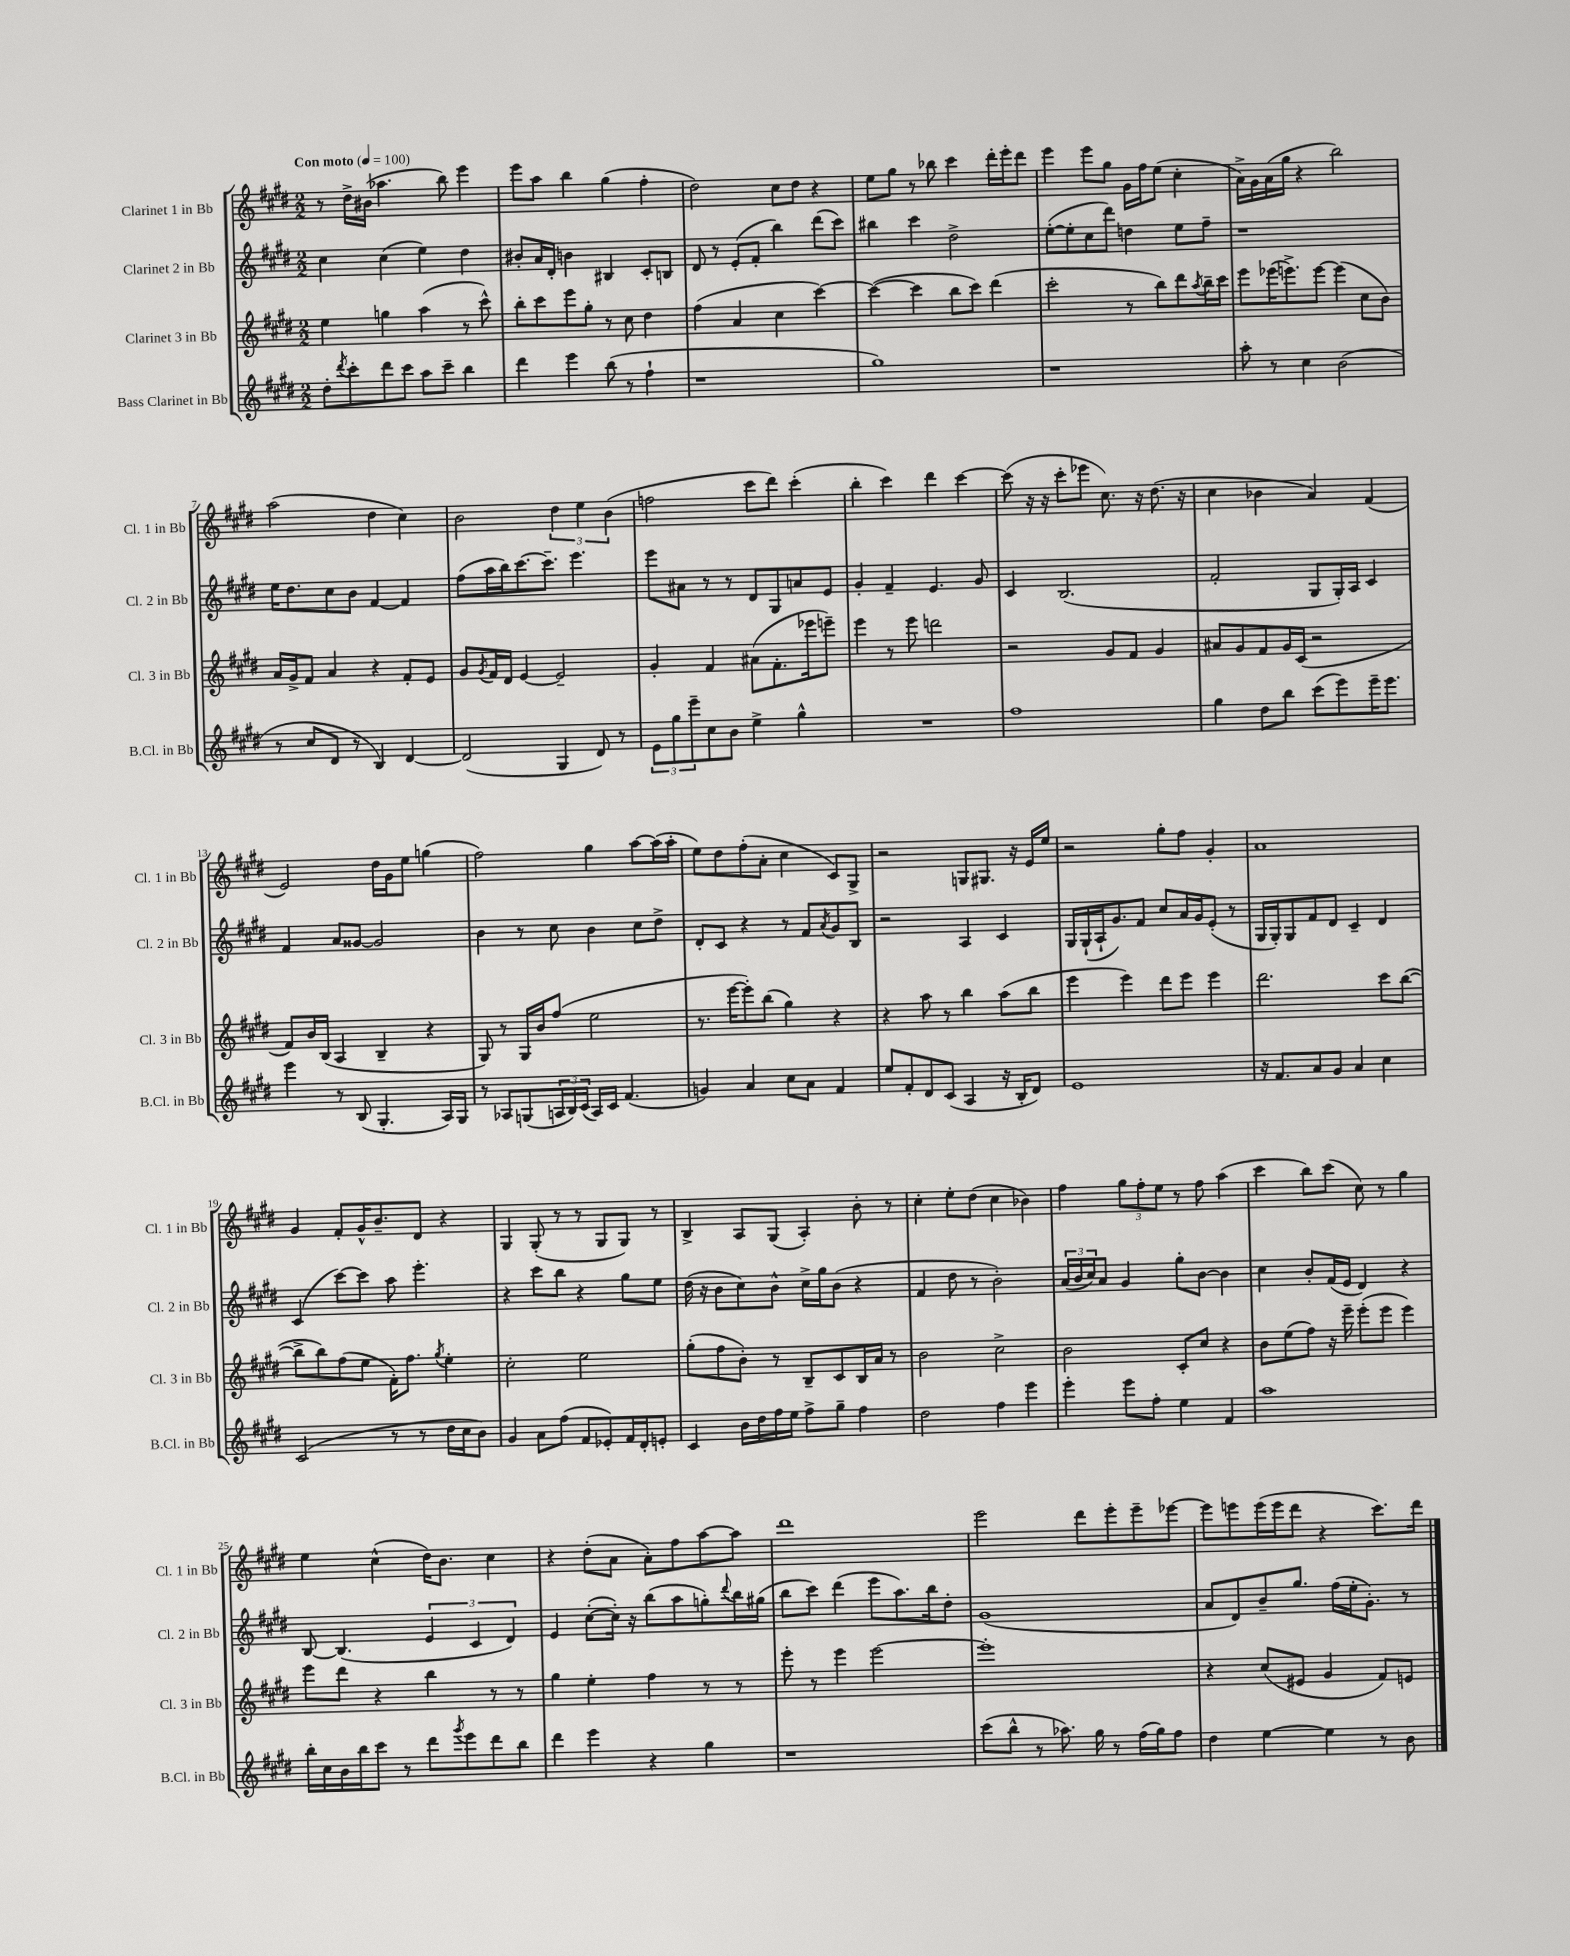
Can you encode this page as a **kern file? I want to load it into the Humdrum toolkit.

**kern	**kern	**kern	**kern
*staff4	*staff3	*staff2	*staff1
*clefG2	*clefG2	*clefG2	*clefG2
*k[f#c#g#d#]	*k[f#c#g#d#]	*k[f#c#g#d#]	*k[f#c#g#d#]
*M2/2	*M2/2	*M2/2	*M2/2
*MM100	*MM100	*MM100	*MM100
8dd#'\L	4ee\	4cc#\	8r
8qddd#/	.	.	.
8ccc#'\	.	.	16dd#^\LL
.	.	.	(16b#\JJ
8ddd#\	4gg\	(4cc#\	4.aa-\
8ccc#\J	.	.	.
8aa\L	(4aa\	4ee\)	.
8ccc#~\J	.	.	8bb\)
4bb\	8r	4dd#\	4eee\
.	8ccc#^^\)	.	.
=	=	=	=
4ddd#\	8bb'\L	8b#'/L	8eee\L
.	8ccc#\	16a/L	8aa\J
.	.	16d#'/JJ	.
4eee\	8eee\	4b\	4bb\
.	8gg#'\J	.	.
(8bb\	8r	4B#/	(4gg#\
8r	8cc#\	.	.
4ff#`\	4dd#\	8c#'/L	4ff#'\
.	.	8B/J	.
=	=	=	=
1r	(4ff#\	8d#/	2dd#\)
.	.	8r	.
.	4a/	(8e'/L	.
.	.	8f#'/J	.
.	4cc#\	4bb\)	8cc#\L
.	.	.	8dd#\J
.	[4ccc#\)	(8ddd#\L	4r
.	.	8ccc#\J)	.
=	=	=	=
1gg#)	(4ccc#\_	4bb#\	8ee\L
.	.	.	8gg#\J
.	4ccc#\]	4ccc#\	8r
.	.	.	8bb-\
.	8bb\L	2dd#^\	4ccc#\
.	8ccc#\J)	.	.
.	(4ddd#\	.	16ddd#'\LL
.	.	.	16eee'\J
.	.	.	8ddd#\J
=	=	=	=
1r	2ccc#'\	([8ee'\L	4eee\
.	.	8ee'\]	.
.	.	8cc#\	8eee\L
.	.	8ddd#\J)	8gg#\J
.	8r	4dd\	16g#\LL
.	.	.	16ff#\J
.	8bb\L)	.	(8ee\J
.	8ddd#\	8ee\L	4cc#'\
.	8qaa/	.	.
.	16bb~\L	8ff#~\J	.
.	16ccc#\JJ	.	.
=	=	=	=
8aa'\	8eee\L	1r	16a^\LL)
.	.	.	16g#\
8r	(16eee-\K	.	(16a\
.	8.eee^\)	.	16gg#\JJ
4cc#\	.	.	4r
.	[8eee\J	.	.
(2b\	(4eee\]	.	2bb\)
.	8cc#\L	.	.
.	8b\J)	.	.
=	=	=	=
8r	16a/LL	16ee\LK	(2aa\
.	16g#^/J	8.dd#\	.
8cc#/L	8f#/J	.	.
8d#/J	4a/	8cc#\	.
8r	.	8b\J	.
4B/)	4r	[4f#/	4dd#\
[4d#/	8f#'/L	4f#/]	4cc#\)
.	8e/J	.	.
=	=	=	=
(2d#/]	8g#/L	(8ff#\L	2b\
.	8qg#/	.	.
.	16f#/L	16aa\L	.
.	16d#/JJ	16bb\J)	.
.	[4e/	[8.ccc#\	.
.	.	8.ccc#~\]J	.
4G#/	2e~/]	.	6dd#\
.	.	4.eee\	.
.	.	.	6ee\
8d#/)	.	.	.
.	.	.	(6b\
8r	.	.	.
=	=	=	=
12e\L	4g#'/	8eee\L	2ff\
12gg#\	.	.	.
.	.	8a#\J	.
12eee~\	.	.	.
8cc#\	4f#/	8r	.
8b\J	.	8r	.
4ee^\	(8a#\L	8d#/L	8ccc#\L
.	8.f#'\	8G#/	8ddd#\J)
4gg#^^\	.	8a/	(4ccc#'\
.	16eee-\k	.	.
.	8eee~\J)	8e/J	.
=	=	=	=
1r	4eee\	4g#'/	4bb'\
.	8r	4f#~/	4ccc#\)
.	8eee\	.	.
.	2ddd\	4.e/	4ddd#\
.	.	.	[4ccc#\
.	.	8g#/	.
=	=	=	=
1ff#	2r	4c#/	(8ccc#\]
.	.	.	16r
.	.	.	16r
.	.	(2.B/	8ccc#'\L
.	.	.	8eee-\J
.	8g#/L	.	8.cc#\)
.	8f#/J	.	.
.	.	.	16r
.	4g#/	.	(8.dd#\
.	.	.	16r
=	=	=	=
4gg#\	8a#/L	2f#'/	4cc#\
.	8g#/	.	.
8dd#\L	8f#/	.	4b-\
8bb\J	16g#/L	.	.
.	(16c#/JJ	.	.
(8ccc#\L	2r	8G#/L	4a/)
8eee\)	.	16G#'/L)	.
.	.	16A/JJ	.
16eee~\K	.	4c#/	(4f#/
8.eee\J	.	.	.
=	=	=	=
4eee\	8f#/L)	4f#/	2e/)
.	16b/L	.	.
.	(16B/JJ	.	.
8r	4A/	8a/L	.
(8B/	.	[8g##/J	.
4.G#'/	4B~/	2g##/]	16dd#\LL
.	.	.	16g#\J
.	.	.	8ee\J
.	4r	.	(4gg\
16A/LL)	.	.	.
16G#/JJ	.	.	.
=	=	=	=
8r	8G#/)	4b\	2ff#\)
8A-/L	8r	.	.
(8G/	16G#/LL	8r	.
.	16b/J	.	.
24A/L	(8ff#/J	8cc#\	.
24B/)	.	.	.
(24c#/JJ	.	.	.
16A/LL)	2ee\	4b\	4gg#\
16c#/JJ	.	.	.
(4.f#/	.	.	.
.	.	8cc#\L	[8aa\L
.	.	8dd#^\J	(16aa\]L
.	.	.	16aa'\JJ
=	=	=	=
4g/)	8.r	8d#'/L	8ee\L)
.	.	8c#/J	8dd#\
.	[16eee\LK	.	.
4a/	8eee'\])	4r	(8ff#'\
.	(8bb\J	.	8a'\J
8cc#\L	4gg#\)	8r	4cc#\
8a\J	.	8f#/L	.
.	.	8qa/	.
4f#/	4r	8g#/	8c#/L)
.	.	8B/J	8G#^/J
=	=	=	=
8ee/L	4r	2r	2r
8f#'/	.	.	.
8d#/	8aa\	.	.
(8c#/J	8r	.	.
4A/	4bb\	4A/	8G/L
.	.	.	8.G#/J
16r	(8aa\L	4c#/	.
16B'/LK	.	.	16r
8d#/J)	8bb\J	.	16e/LL
.	.	.	16ee/JJ
=	=	=	=
1e	4eee\	16G#/LL	2r
.	.	(16G#`/	.
.	.	16A`/J	.
.	.	8.g#/)	.
.	4eee\)	.	.
.	.	8f#/J	.
.	8ddd#\L	8cc#/L	8gg#'\L
.	8eee\J	16a/L	8ff#\J
.	.	16g#/J	.
.	4eee\	(8e'/J	4g#'/
.	.	8r	.
=	=	=	=
16r	2.ddd#\	16G#/LL	1a
8.f#/L	.	16G#'/J)	.
.	.	8G#/	.
8a/	.	8f#/	.
8g#/J	.	8d#/J	.
4a/	.	4c#~/	.
4cc#\	8ccc#\L	4d#/	.
.	([8bb\J	.	.
=	=	=	=
(2c#/	8bb^\]L	(4c#/	4g#/
.	8bb\)	.	.
.	(8ff#\	[8ccc#\L)	8f#'/L
.	8ee\J	8ccc#\]J	16g#^^/K
.	.	.	8.b~/
8r	16f#'\LK)	8aa\	.
.	8.ff#\J	.	.
8r	.	4.eee'\	8d#/J
.	8qgg#/	.	.
16dd#\LL	4ee'\	.	4r
16cc#\J	.	.	.
8b\J)	.	.	.
=	=	=	=
4g#/	2cc#'\	4r	4G#/
8a\L	.	8ccc#\L	(8G#'/
(8ff#\J	.	8bb\J	8r
8f#/L	2ee\	4r	8r
8e-'/)	.	.	8G#/L
16f#/L	.	8gg#\L	8G#/J)
16d#'/J	.	.	.
8e'/J	.	8ee\J	8r
=	=	=	=
4c#/	(8gg#'\L	(16dd#\	4B^/
.	.	16r	.
.	8ff#\	8b\L	.
16b\LL	8b'\J)	8cc#\)	8A/L
16dd#\	.	.	.
16ff#\	8r	8b^^\J	(8G#/J
16ee\JJ	.	.	.
8ff#^\L	8B~/L	16cc#^\LL	4A'/)
.	.	16gg#\J	.
8gg#~\J	8c#/	(8b\J	.
4ff#\	16B/L	4r	8b'\
.	16a/JJ	.	.
.	8r	.	8r
=	=	=	=
2dd#\	2b\	4f#/	4cc#'\
.	.	8dd#\	8ee'\L
.	.	8r	(8dd#\J
4ff#\	2cc#^\	2b'\)	4cc#\
4eee\	.	.	4b-\)
=	=	=	=
4eee'\	2b\	(24a/LL	4ff#\
.	.	24b/	.
.	.	24cc#/J)	.
.	.	8a/J	.
8eee\L	.	4g#/	12gg#\L
.	.	.	12ff#'\
8ff#'\J	.	.	.
.	.	.	12ee\J
4ee\	8c#'/L	8gg#'\L	8r
.	8cc#/J	[8b\J	8ff#\
4f#/	4r	4b\]	(4aa\
=	=	=	=
1aa	8b\L	4cc#\	4ccc#\
.	(8ee\	.	.
.	8ff#\J)	8b'/L	8bb\L)
.	16r	(16f#/L	(8ccc#\J
.	16eee~\	16e/JJ	.
.	(8eee'\L	4d#/)	8cc#\)
.	8eee\J	.	8r
.	4eee\)	4r	4gg#\
=	=	=	=
16bb'\LL	8eee\L	[8B/	4ee\
16cc#\	.	.	.
16b\	8ddd#\J	(4.B/]	.
16bb\J	.	.	.
8ccc#\J	4r	.	(4cc#^^\
8r	.	.	.
8ddd#\L	4bb\	6e/	16dd#\LK)
.	.	.	8.b\J
8qggg#/	.	.	.
8eee\	.	.	.
.	.	6c#/	.
8ddd#\	8r	.	4cc#\
.	.	6d#/)	.
8bb\J	8r	.	.
=	=	=	=
4ddd#\	4gg#\	4e/	4r
4eee\	4ee'\	([8cc#'\L	(8dd#'\L
.	.	16cc#'\]Jk)	8a\J
.	.	16r	.
4r	4ff#\	(8bb\L	8a'\L)
.	.	8aa\	8ff#\
4gg#\	8r	8gg'\)	[8aa\
.	.	8qqddd#/	.
.	8r	16bb\L	8aa\]J
.	.	(16gg#\JJ	.
=	=	=	=
1r	8eee'\	8bb\L	1ddd#
.	8r	8ccc#\J)	.
.	4eee\	(4ddd#\	.
.	[2eee\	8eee\L	.
.	.	8.aa\)	.
.	.	16bb\k	.
.	.	8dd#'\J	.
=	=	=	=
(8ccc#\L	1eee']	(1g#	2eee\
8bb^^\J	.	.	.
8r	.	.	.
8.aa-\)	.	.	.
.	.	.	8ddd#\L
16gg#\	.	.	.
8r	.	.	8eee'\
(16ff#\LL	.	.	8eee~\
16gg#\J)	.	.	.
8ff#\J	.	.	[8eee-\J
=	=	=	=
4dd#\	4r	8a/L	8eee-\]L
.	.	8d#/)	8eee\
[4ee\	(8cc#/L	8b~/	(16eee\L
.	.	.	16eee\J
.	8e#/J	8.gg#/J	8ddd#\J
4ee\]	4g#/	.	4r
.	.	(16ff#\LL	.
.	.	16ee'\J	.
.	.	8.g#'\J)	.
8r	8f#/L)	.	8.ccc#\L)
8b\	8e/J	8r	.
.	.	.	16ddd#\Jk
==	==	==	==
*-	*-	*-	*-
